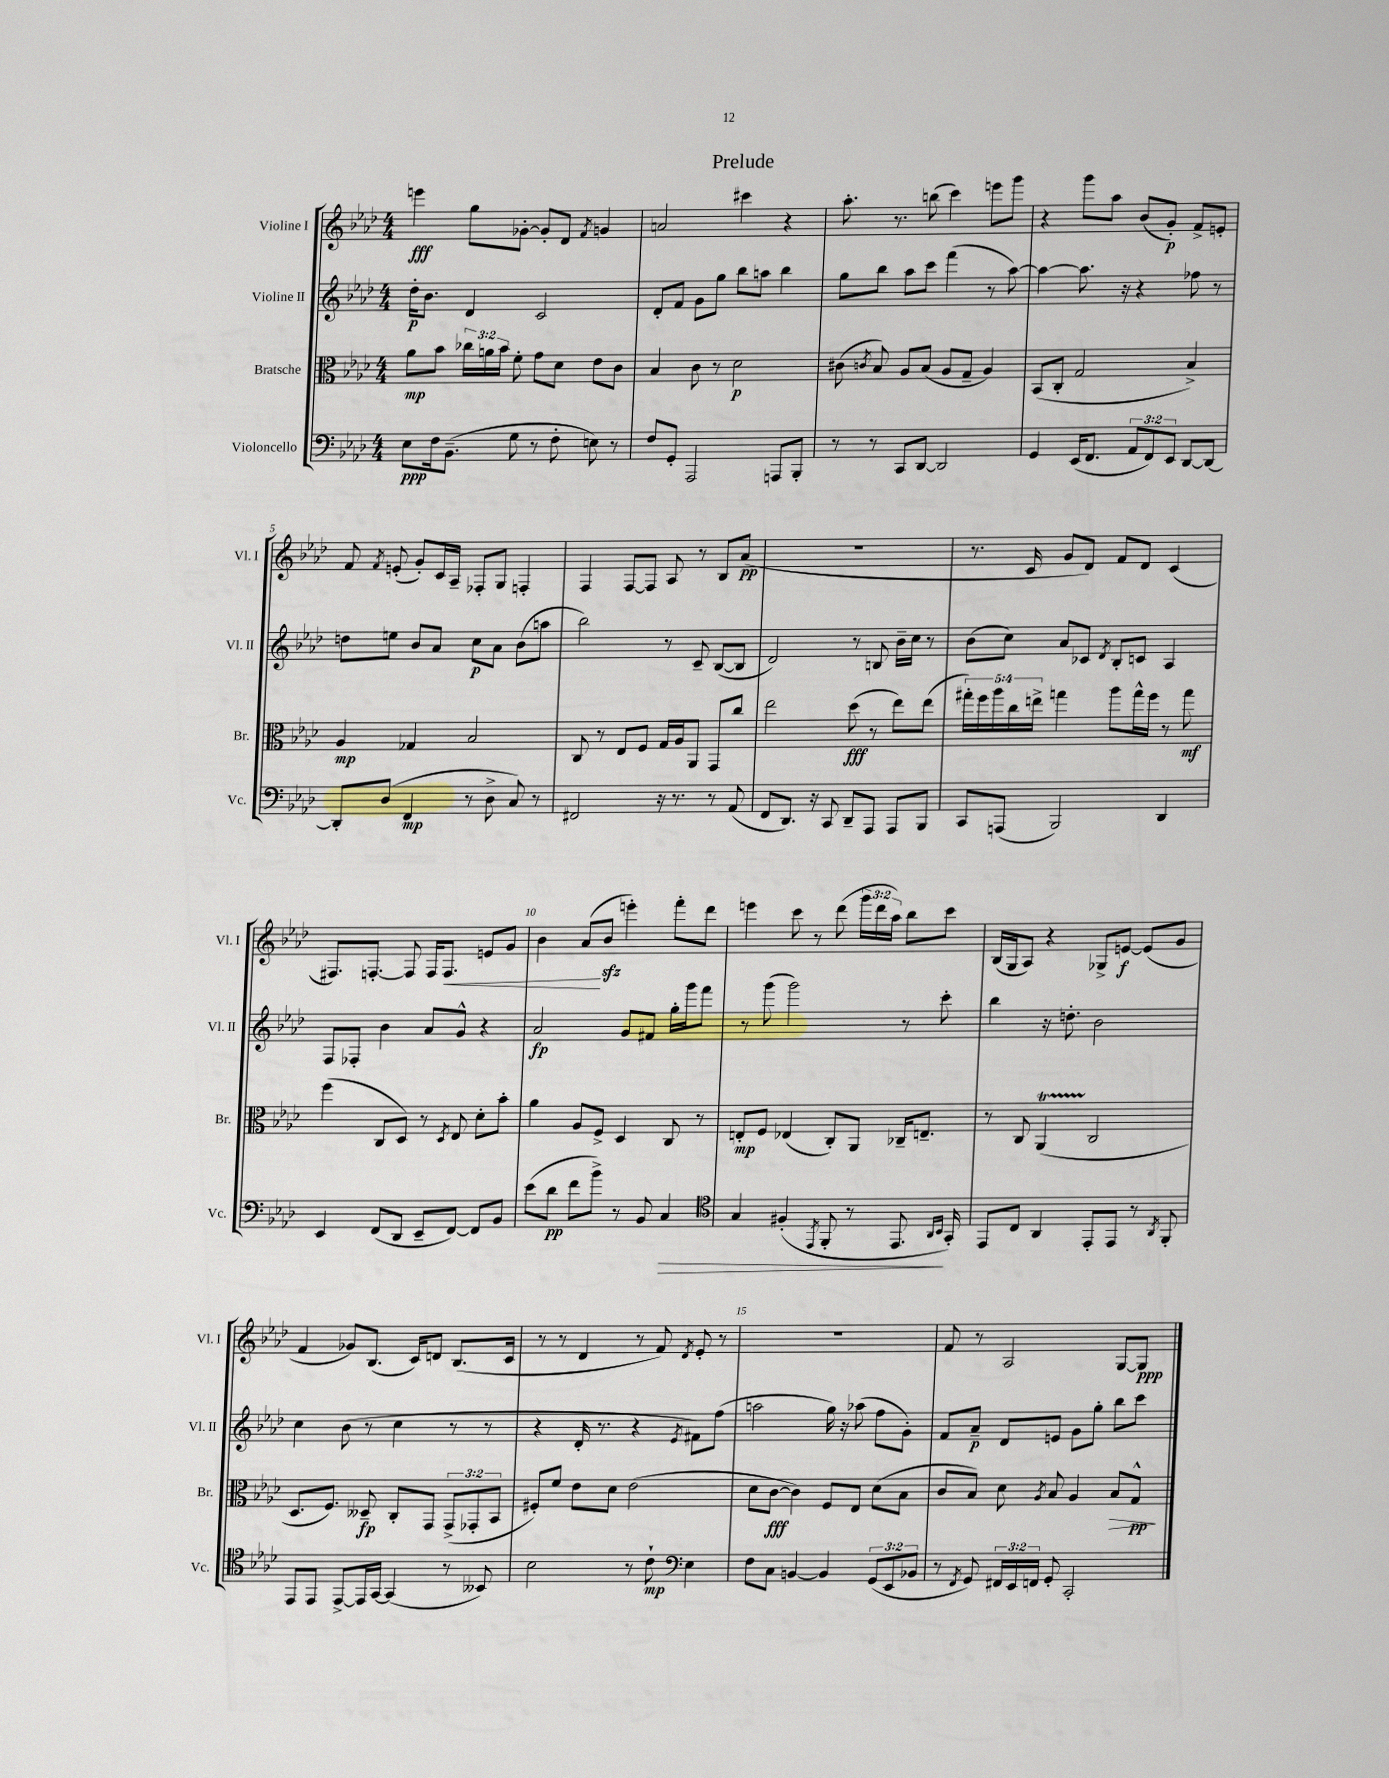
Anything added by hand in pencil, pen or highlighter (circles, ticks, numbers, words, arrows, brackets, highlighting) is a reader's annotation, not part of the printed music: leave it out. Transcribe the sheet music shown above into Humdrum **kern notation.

**kern	**kern	**kern	**kern
*staff4	*staff3	*staff2	*staff1
*clefF4	*clefC3	*clefG2	*clefG2
*k[b-e-a-d-]	*k[b-e-a-d-]	*k[b-e-a-d-]	*k[b-e-a-d-]
*M4/4	*M4/4	*M4/4	*M4/4
8E-\L	8a-\L	16dd-'\LK	4eee\
.	.	8.b-\J	.
16F\k	8b-\J	.	.
(8.BB-~\J	.	.	.
.	24cc-\LL	4d-/	8gg\L
.	24a\	.	.
.	24b-\JJ	.	.
8G\	8f'\	.	[8g-'\J
8r	8g\L	2c/	8g-'/]L
8F'\	8d-\J	.	8d-/J
.	.	.	8qf/
8E\)	8e-\L	.	4g/
8r	8c\J	.	.
=	=	=	=
8F/L	4B-/	8d-'/L	2a/
8GG'/J	.	8f/J	.
2AAA-/	8c\	8g\L	.
.	8r	8gg\J	.
.	2d-\	8bb-\L	4ccc#\
.	.	8aa\J	.
8AAA/L	.	4bb-\	4r
8BBB-'/J	.	.	.
=	=	=	=
8r	(8c#\	8gg\L	8.aa-'\
.	8qc/	.	.
8r	8B-/)	8bb-\J	.
.	.	.	8.r
8CC/L	8A-/L	8aa-\L	.
[8DD-/J	(8B-/J	8ccc\J	(8bb\
2DD-/]	8A-/L	(4fff\	4ccc\)
.	8G~/J	.	.
.	4A-/)	8r	8eee\L
.	.	[8aa-\)	8ggg\J
=	=	=	=
4GG/	(8BB-/L	4aa-\_	4r
.	8C'/J	.	.
(16EE-/LK	2G/	8.aa-\]	8ggg\L
8.FF/J	.	.	.
.	.	.	8aa-\J
.	.	16r	.
12AA-/L	.	4r	(8b-/L
12FF/)	.	.	.
.	.	.	8g'/J)
12EE-/J	.	.	.
[8DD-/L	4B-^/)	8ff-\	8f^/L
8DD-/_J	.	8r	8e'/J
=	=	=	=
8DD-'/]L	4A-/	8dd\L	8f/
.	.	.	8qf/
(8D-/J	.	8ee\J	(8e'/
4FF/	4G-/	8b-/L	8g'/L)
.	.	8a-/J	16c/L
.	.	.	16A-~/JJ
8r	2B-/	8cc\L	8F-'/L
8D-^\	.	8a-\J	8G/J
8C/)	.	(8b-\L	4F'/
8r	.	8aa\J	.
=	=	=	=
2FF#/	8C/	2bb-\)	4F/
.	8r	.	.
.	8E-/L	.	[8F/L
.	8F/J	.	8F/]J
16r	16G/LL	8r	8A-/
8.r	16A-/J	.	.
.	8AA-/J	8c~/	8r
8r	8GG/L	([8B-/L	8B-/L
(8AA-/	8cc/J	8B-/]J	(8a-/J
=	=	=	=
8FF/L	2ee-\	2d-/)	1r
8.DD-/J)	.	.	.
16r	.	.	.
8CC/	.	.	.
8DD-~/L	(8dd-\	8r	.
8AAA-/J	8r	8B/	.
8AAA-/L	8ee-\L)	16b-~\LL	.
.	.	16cc\JJ	.
8BBB-/J	(8ee-\J	8r	.
=	=	=	=
8CC/L	20gg#'\LL)	(8b-\L	8.r
.	20ff\	.	.
.	20aa-\	.	.
(8AAA/J	.	8cc\J)	.
.	20cc\	.	.
.	.	.	16c/
.	20ee^\JJ	.	.
2BBB-/)	4gg\	8a-/L	8g/L
.	.	8c-/J	8d-/J)
.	.	8qd-/	.
.	8aa-\L	8B-'/L	8f/L
.	16gg^^\L	8c/J	8d-/J
.	16ff\JJ	.	.
4DD-/	8r	4A-/	(4c/
.	8gg\	.	.
=	=	=	=
4EE-/	(4ff\	8F/L	8.F#/L)
.	.	8F-'/J	.
.	.	.	[8.F'/J
(8FF/L	8C/L	4b-\	.
8DD-/J	8D-/J)	.	8F/]
8EE-~/L	8r	8a-/L	16F/LK
.	.	.	8.F/J
.	8qD-/	.	.
[8FF/J)	8E-/	8g^^/J	.
8FF/]L	8d-'\L	4r	8e/L
8BB-/J	8b-'\J	.	8g/J
=	=	=	=
(8e-\L	4a-\	2a-/	4b-\
8d-\J	.	.	.
8f\L	8A-/L	.	(8a-/L
8b-^\J)	8F^/J	.	8b-/J
8r	4D-/	8g/L	4eee'\)
8BB-/	.	8f#/J	.
4C/	8C/	16gg'\LL	8fff'\L
.	.	16ggg\J	.
.	8r	8fff\J	8ddd-\J
=	=	=	=
*clefC4	*	*	*
4G/	8E'/L	8r	4eee\
.	8F/J	(8ggg\	.
(4F#'/	(4E-/	2ggg\)	8ccc\
.	.	.	8r
8qEE-/	.	.	.
8FF'/	8C'/L)	.	(8ddd-\
8r	8AA-/J	.	24ggg\LL
.	.	.	24ddd-\
.	.	.	24aa-\JJ)
8.EE-/	16C-~/LK	8r	8bb-\L
.	8.E~/J	.	.
.	.	8ccc'\	8ccc\J
16qqAA-/LL	.	.	.
16qqBB-/JJ	.	.	.
16GG'/)	.	.	.
=	=	=	=
8EE-/L	8r	4bb-\	(16B-/LL
.	.	.	16G/J
8C/J	8C/	.	8A-/J)
4AA-/	(4AA-/	16r	4r
.	.	8.dd'\	.
8EE-'/L	2C/	2b-\	8G-^/L
8EE-/J	.	.	[8e/J
8r	.	.	(8e/]L
8qAA-/	.	.	.
8FF'/	.	.	8g/J
=	=	=	=
8EE-/L	8.D-/L	4cc\	4f/
8EE-/J	.	.	.
.	8.F/J)	.	.
[8EE-^/L	.	(8b-\	8g-/L)
16EE-/]L	8D--~/	8r	(8.B-/J
[16GG/JJ	.	.	.
(4GG/]	8C'/L	4cc\	.
.	.	.	16c/LK)
.	8GG/J	.	8d/J
8r	(12GG^/L	8r	(8.B-/L
.	12GG-'/	.	.
8BB--/)	.	8r	.
.	12BB-/J	.	.
.	.	.	16c/Jk
=	=	=	=
2B-\	8F#'/L)	4r	8r
.	8f/J	.	8r
.	8e-\L	16d-'/	4d-/
.	.	8.r	.
.	8d-\J	.	.
8r	(2e-\	4r	8r
8c`\	.	.	8f/)
*clefF4	*	*	*
.	.	8qe-/	8qd-/
4E-\	.	8f#\L)	8e-'/
.	.	(8ff\J	8r
=	=	=	=
8F\L	8d-\L	2aa\	1r
8C\J	[8c\J	.	.
[4BB/	4c\])	.	.
4BB/]	8F/L	16gg\)	.
.	.	16r	.
.	8E-/J	(8aa-\	.
(12GG/L	(8d-\L	8ff\L	.
12EE-/	.	.	.
.	8B-\J	8g'\J)	.
12BB-/J	.	.	.
=	=	=	=
8r	8c/L	8f/L	8f/
8qFF/	.	.	.
8GG/)	8B-/J)	8a-~/J	8r
24FF#/LL	8d-\	8d-/L	2A-/
24EE-/	.	.	.
24FF/JJ	.	.	.
.	8qA-/	.	.
8GG'/	8B-/	8e/J	.
2CC'/	4A-/	8g\L	.
.	.	8gg'\J	.
.	8B-/L	8bb-\L	[8G/L
.	8G^^/J	8ccc\J	8G/]J
==	==	==	==
*-	*-	*-	*-
